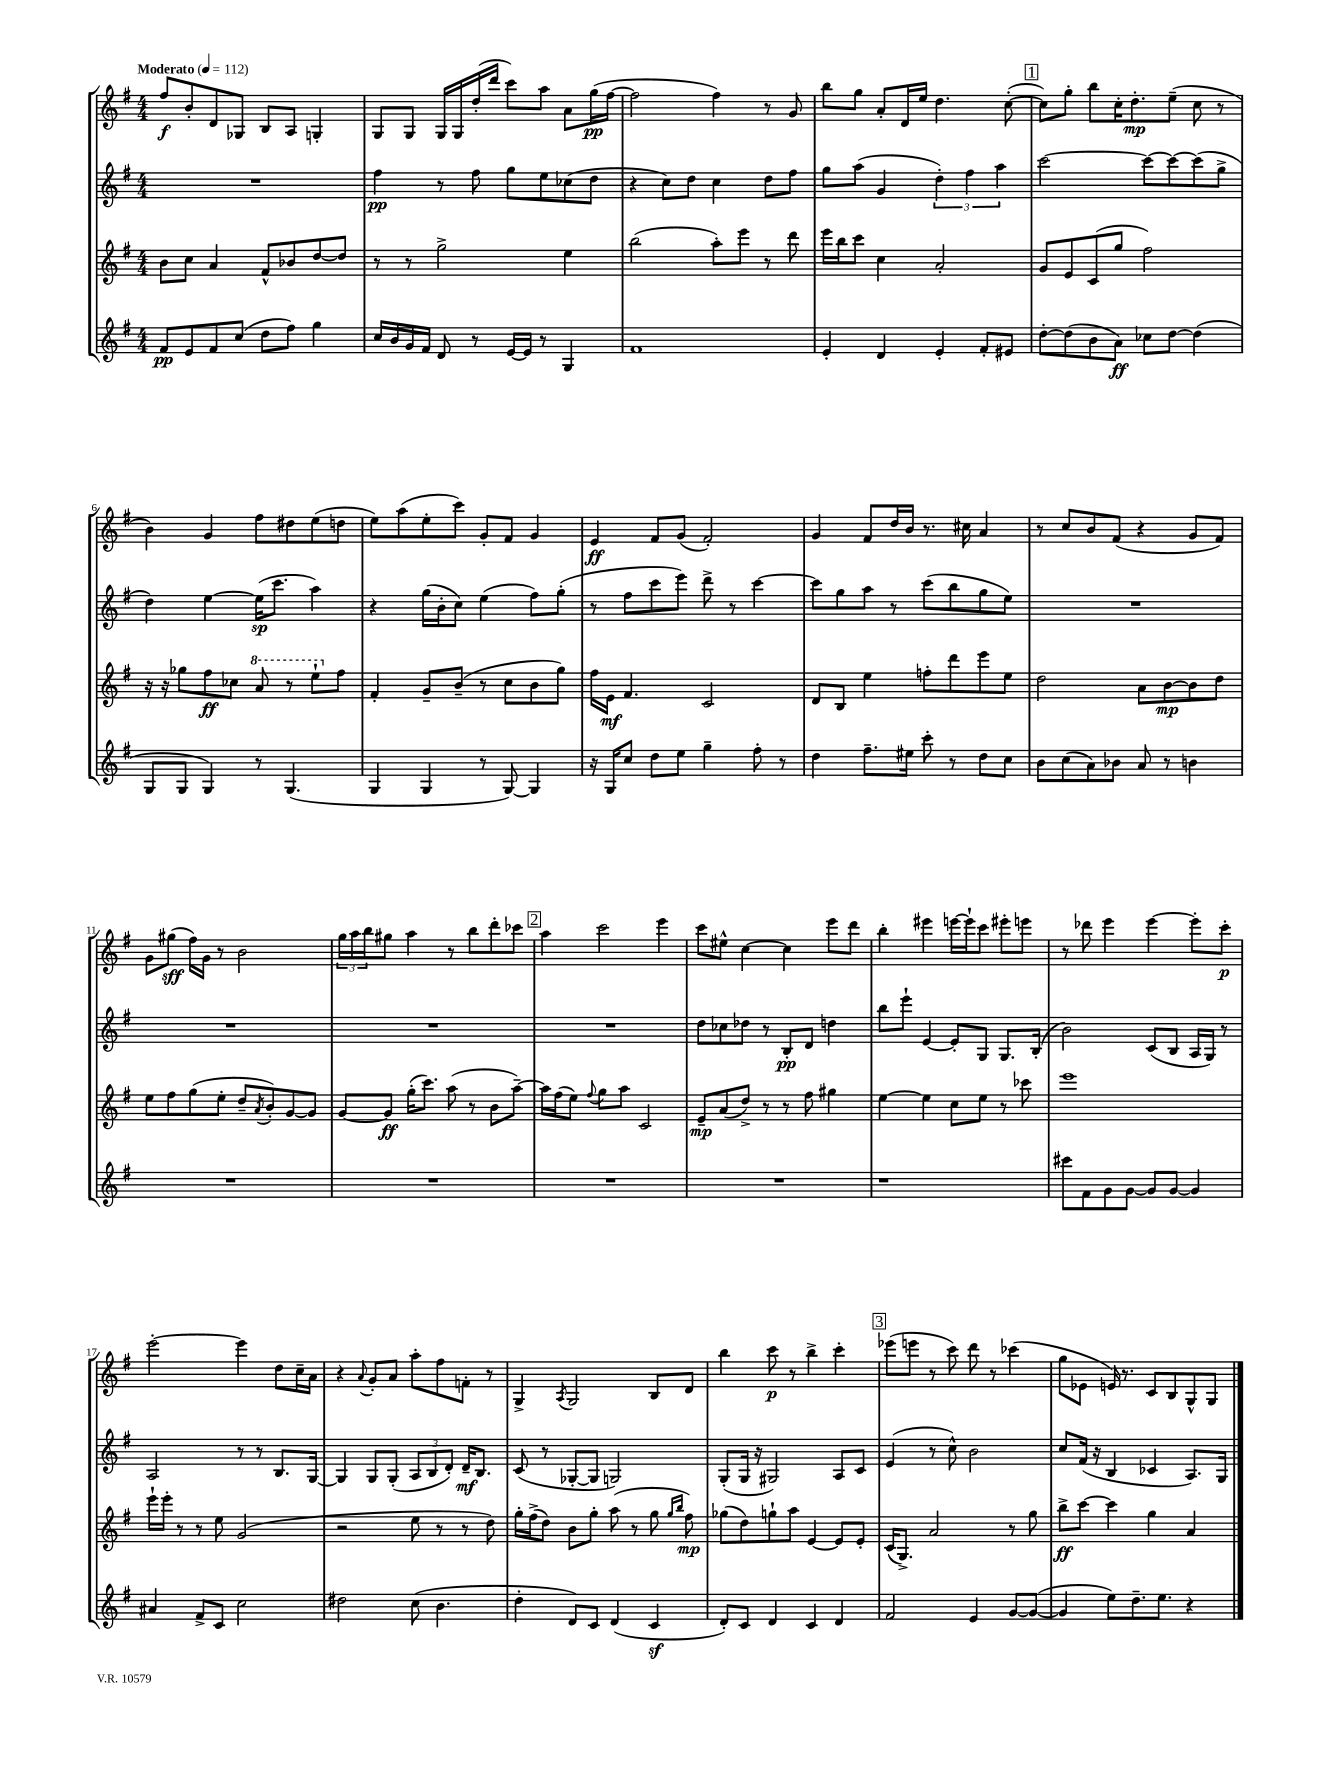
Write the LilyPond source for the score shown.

<<
\new StaffGroup <<
\new Staff = "s0" {
    \clef treble \key g \major \numericTimeSignature \time 4/4 \tempo "Moderato" 4 = 112
    fis''8\f b'8-. d'8 ges8 b8 a8 g4-. |
    g8 g8 g16 g16 d''16-.( d'''16 c'''8) a''8 a'8 g''16\pp( fis''16~ |
    fis''2 fis''4) r8 g'8 |
    b''8 g''8 a'8-. d'16 e''16 d''4. c''8~-.( |
    \mark \markup { \box "1" } c''8) g''8-. b''8 c''16-. d''8.-.\mp e''8--( c''8 r8 |
    b'4) g'4 fis''8 dis''8 e''8( d''8 |
    e''8) a''8( e''8-. c'''8) g'8-. fis'8 g'4 |
    e'4\ff fis'8 g'8( fis'2-.) |
    g'4 fis'8 d''16 b'16 r8. cis''16 a'4 |
    r8 c''8 b'8 fis'8( r4 g'8 fis'8) |
    g'8 gis''8\sff( fis''16) g'16 r8 b'2 |
    \tuplet 3/2 { g''16 a''16 b''16 } gis''8 a''4 r8 b''8 d'''8-. ces'''8 |
    \mark \markup { \box "2" } a''4 c'''2 e'''4 |
    c'''8 eis''8-^ c''4~ c''4 e'''8 d'''8 |
    b''4-. eis'''4 e'''16~ e'''16-! c'''8 eis'''8-. e'''8 |
    r8 des'''8 e'''4 e'''4~ e'''8-. c'''8-.\p |
    e'''2~-. e'''4 d''8 c''16-- a'16 |
    r4 \appoggiatura { a'8 } g'8-. a'8 a''8-. fis''8 f'8-. r8 |
    g4-> \acciaccatura { a8 } g2 b8 d'8 |
    b''4 c'''8\p r8 b''4-> c'''4-. |
    \mark \markup { \box "3" } ees'''8( e'''8 r8 c'''8) d'''8 r8 ces'''4( |
    g''8 ees'8 e'16) r8. c'8 b8 g8-^ g8 \bar "|." |
}
\new Staff = "s1" {
    \clef treble \key g \major \numericTimeSignature \time 4/4
    R1 |
    fis''4\pp r8 fis''8 g''8 e''8 ces''8( d''8 |
    r4 c''8) d''8 c''4 d''8 fis''8 |
    g''8 a''8( g'4 \tuplet 3/2 { d''4-.) fis''4 a''4 } |
    \mark \markup { \box "1" } c'''2~ c'''8~ c'''8~ c'''8( g''8-> |
    d''4) e''4~ e''16\sp( c'''8. a''4) |
    r4 g''16( b'16-. c''8) e''4( fis''8) g''8-.( |
    r8 fis''8 c'''8 e'''8) d'''8-> r8 c'''4~ |
    c'''8 g''8 a''8 r8 c'''8( b''8 g''8 e''8) |
    R1 |
    R1 |
    R1 |
    \mark \markup { \box "2" } R1 |
    d''8 ces''8 des''8 r8 b8-.\pp d'8 d''4 |
    b''8 e'''8-! e'4~ e'8-. g8 g8. b16-.( |
    b'2) c'8( b8 a16 g16) r8 |
    a2 r8 r8 b8. g16~ |
    g4 g8 g8-.( \tuplet 3/2 { a8 b8 d'8-.) } d'16--\mf b8. |
    c'8( r8 ges8~-. ges8 g2) |
    g8-.( g16 r16 gis2) a8 c'8 |
    \mark \markup { \box "3" } e'4( r8 c''8-^) b'2 |
    c''8 fis'16( r16 b4 ces'4 a8.) g16 \bar "|." |
}
\new Staff = "s2" {
    \clef treble \key g \major \numericTimeSignature \time 4/4
    b'8 c''8 a'4 fis'8-^ bes'8 d''8~ d''8 |
    r8 r8 g''2-> e''4 |
    b''2( a''8-.) e'''8 r8 d'''8 |
    e'''16 b''16 c'''8 c''4 a'2-. |
    \mark \markup { \box "1" } g'8 e'8 c'8( g''8 fis''2) |
    r16 r16 ges''8 fis''8\ff ces''8 \ottava #1 a''8 r8 e'''8-! \ottava #0 fis''8 |
    fis'4-. g'8-- b'8--( r8 c''8 b'8 g''8) |
    fis''16 e'16\mf fis'4. c'2 |
    d'8 b8 e''4 f''8-. d'''8 e'''8 e''8 |
    d''2 a'8 b'8~\mp b'8 d''8 |
    e''8 fis''8 g''8( e''8-. d''8-- \acciaccatura { a'8 } b'8-.) g'8~ g'8 |
    g'8~ g'8\ff g''16-.( c'''8.) a''8( r8 b'8 a''8~--) |
    \mark \markup { \box "2" } a''16 fis''16( e''8) \appoggiatura { fis''8 } g''8 a''8 c'2 |
    e'8--\mp a'8( d''8->) r8 r8 fis''8 gis''4 |
    e''4~ e''4 c''8 e''8 r8 ces'''8 |
    e'''1 |
    e'''16-! e'''16-. r8 r8 e''8 g'2( |
    r2 e''8 r8 r8 d''8) |
    g''16-. fis''16->( d''8) b'8 g''8-. a''8( r8 g''8 \grace { g''16 b''16 } fis''8\mp) |
    ges''8( d''8) g''8-! a''8 e'4~ e'8 e'8-. |
    \mark \markup { \box "3" } c'16( g8.->) a'2 r8 g''8 |
    b''8->\ff c'''8~ c'''4 g''4 a'4 \bar "|." |
}
\new Staff = "s3" {
    \clef treble \key g \major \numericTimeSignature \time 4/4
    fis'8\pp e'8 fis'8 c''8( d''8 fis''8) g''4 |
    c''16 b'16 g'16 fis'16 d'8 r8 e'16~ e'16 r8 g4 |
    fis'1 |
    e'4-. d'4 e'4-. fis'8-. eis'8 |
    \mark \markup { \box "1" } d''8~-. d''8( b'8 a'8\ff) ces''8 d''8~ d''4( |
    g8 g8 g4) r8 g4.( |
    g4 g4 r8 g8~) g4 |
    r16 g16 c''8 d''8 e''8 g''4-- fis''8-. r8 |
    d''4 fis''8.-- eis''16 c'''8-. r8 d''8 c''8 |
    b'8 c''8( a'8) bes'8 a'8 r8 b'4 |
    R1 |
    R1 |
    \mark \markup { \box "2" } R1 |
    R1 |
    r1 |
    cis'''8 fis'8 g'8 g'8~ g'8 g'8~ g'4 |
    ais'4 fis'8-> c'8 c''2 |
    dis''2 c''8( b'4. |
    d''4-. d'8) c'8 d'4( c'4\sf |
    d'8-.) c'8 d'4 c'4 d'4 |
    \mark \markup { \box "3" } fis'2 e'4 g'8~ g'8~( |
    g'4 e''8) d''8.-- e''8. r4 \bar "|." |
}
>>
>>
